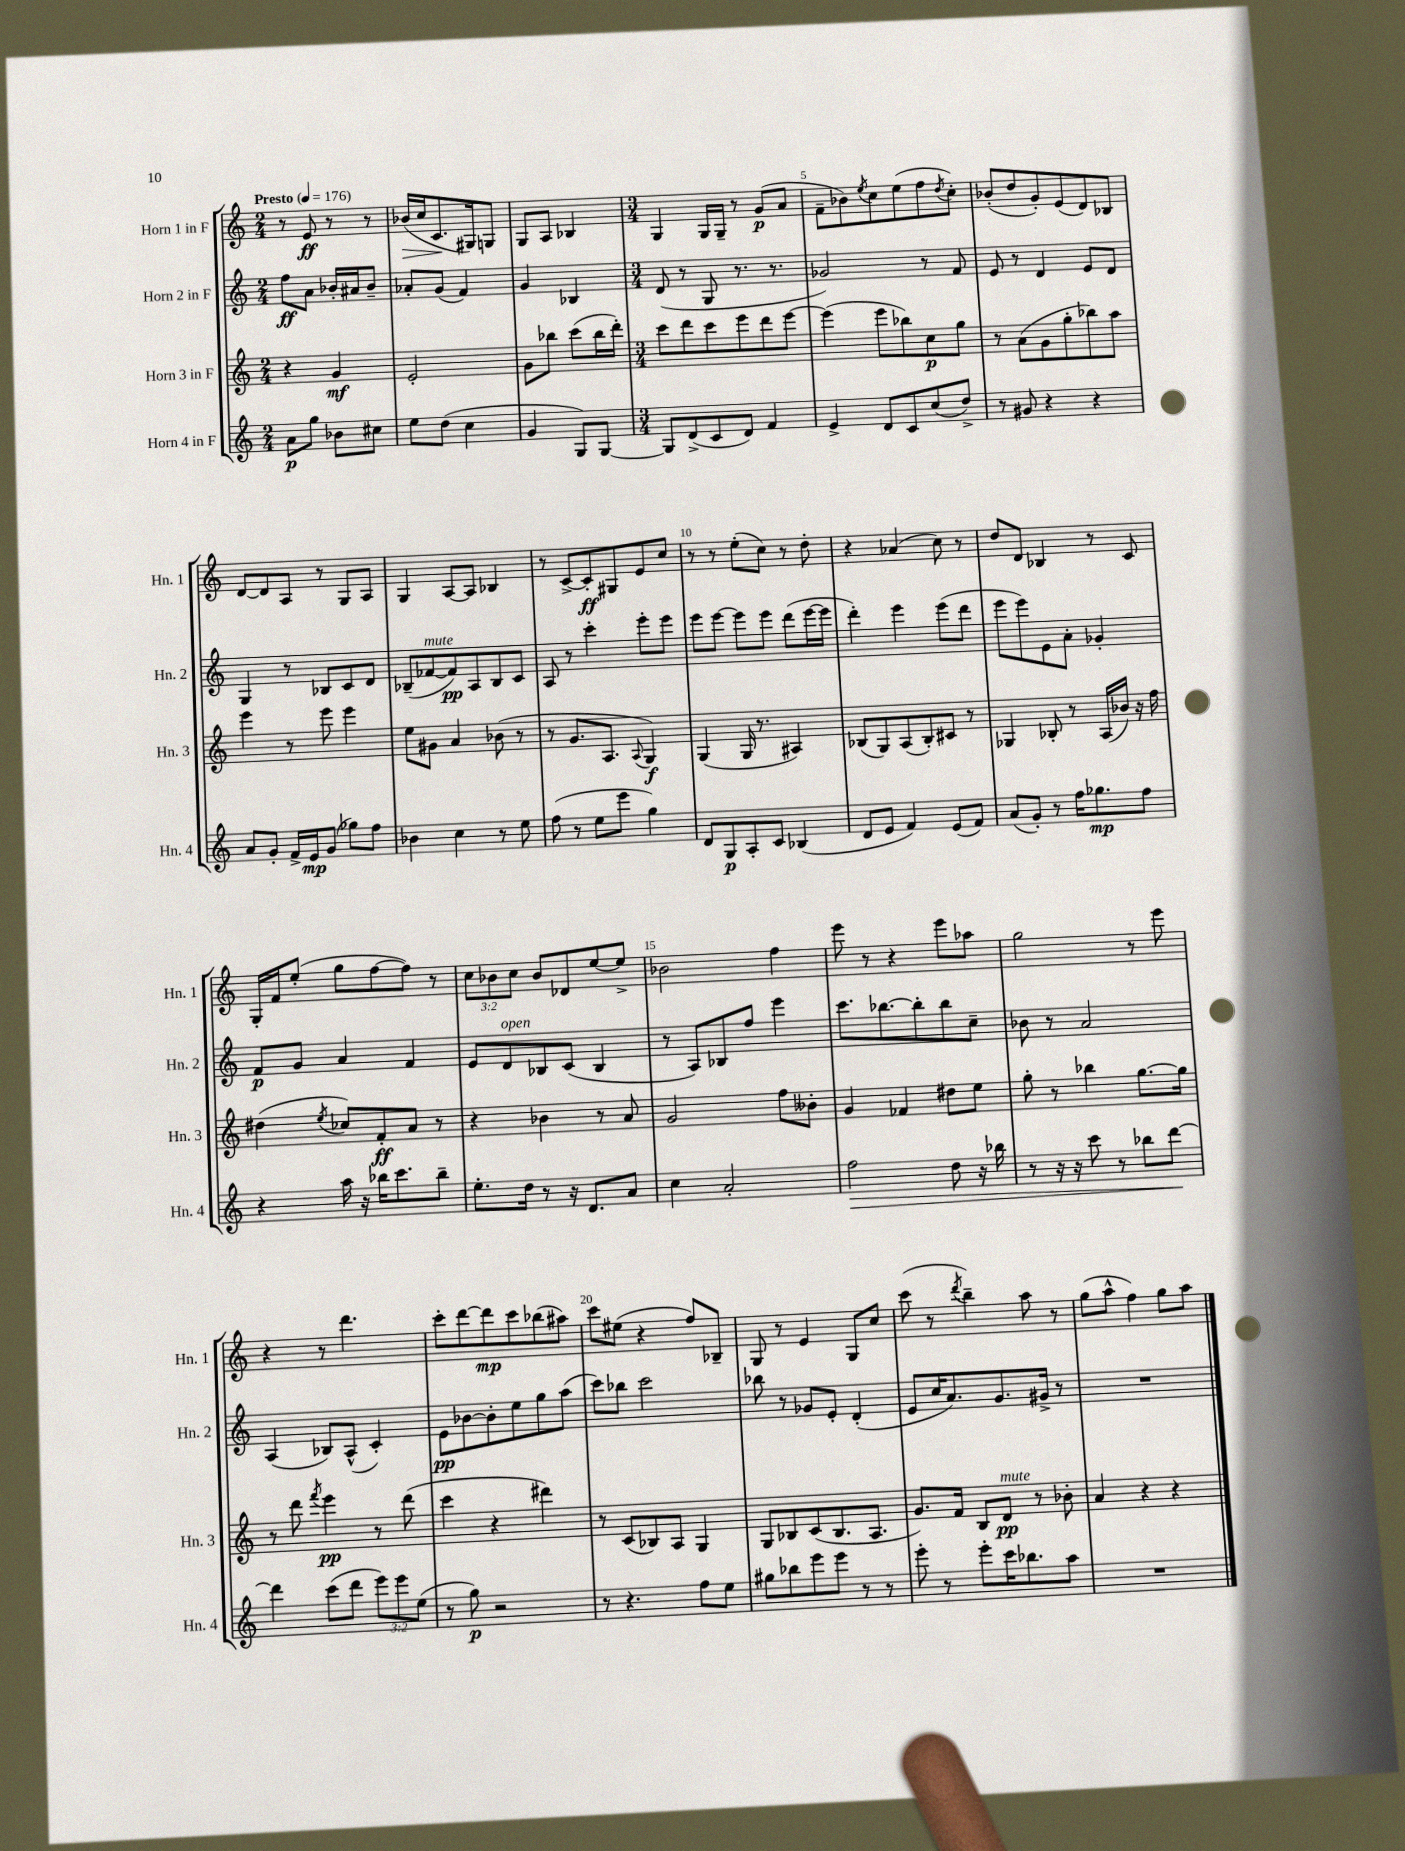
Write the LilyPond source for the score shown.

<<
\new StaffGroup <<
\new Staff = "s0" \with { instrumentName = "Horn 1 in F" shortInstrumentName = "Hn. 1" } {
    \clef treble \key c \major \numericTimeSignature \time 2/4 \override Staff.TupletNumber.text = #tuplet-number::calc-fraction-text \tempo "Presto" 4 = 176
    r8 e'8\ff r8 r8 |
    bes'16\>( c''16 c'8.\! gis16) g8 |
    g8 a8 bes4 |
    \numericTimeSignature \time 3/4 g4 g16 g16-- r8 g'8\p( a'8 |
    f'8-- bes'8) \acciaccatura { e''8 } c''8 e''8( f''8 \acciaccatura { d''8 } c''8-.) |
    bes'8-.( d''8 g'8-.) e'8( d'8) bes8 |
    d'8~ d'8 a8 r8 g8 a8 |
    g4 a8~ a8 bes4 |
    r8 c'8~-> c'8-.\ff gis8 e'8 c''8 |
    r8 r8 e''8-.( c''8) r8 d''8-. |
    r4 aes'4( c''8) r8 |
    d''8 d'8 bes4 r8 c'8 |
    g16-. f'16 e''8-.( g''8 f''8~ f''8) r8 |
    \tuplet 3/2 { c''8 bes'8 c''8 } bes'8 des'8 e''8~ e''8-> |
    bes'2 f''4 |
    e'''8 r8 r4 e'''8 aes''8 |
    g''2 r8 e'''8 |
    r4 r8 d'''4. |
    c'''8-. d'''8~ d'''8\mp c'''8 bes''8( ais''8) |
    c'''8 eis''8( r4 f''8) bes8-- |
    g8 r8 e'4 g8 c''8 |
    c'''8( r8 \acciaccatura { d'''8 } b''4--) a''8 r8 |
    g''8( a''8-^ f''4) g''8 a''8 \bar "|." |
}
\new Staff = "s1" \with { instrumentName = "Horn 2 in F" shortInstrumentName = "Hn. 2" } {
    \clef treble \key c \major \numericTimeSignature \time 2/4
    f''8\ff a'8 bes'16-. ais'16 bes'8-- |
    aes'8-. g'8( f'4) |
    g'4 bes4 |
    \numericTimeSignature \time 3/4 d'8( r8 g8 r8. r8. |
    ges'2) r8 f'8 |
    e'8 r8 d'4 e'8 d'8 |
    g4 r8 bes8 c'8 d'8 |
    bes8--( fes'8~^\markup { \italic "mute" } fes'8\pp) a8 bes8 c'8 |
    a8 r8 c'''4-. e'''8-. e'''8 |
    e'''8 e'''8~ e'''8 e'''8 d'''8( e'''16~ e'''16 |
    d'''4-.) e'''4 e'''8( d'''8 |
    e'''8 e'''8) e'8 a'8-. ges'4-. |
    f'8\p g'8 a'4 f'4 |
    e'8 d'8^\markup { \italic "open" } bes8 c'8( bes4 |
    r8 a8) bes8 f''8 e'''4 |
    c'''8. bes''8.~ bes''8-. bes''8 c''8-- |
    bes'8 r8 a'2 |
    a4( bes8) a8-^( c'4-.) |
    e'8\pp bes'8~ bes'8-. e''8 g''8 a''8( |
    c'''8) bes''8 c'''2 |
    bes''8 r8 ges'8 e'8-. d'4-.( |
    e'8 c''16 a'8.) g'8. gis'16-> r8 |
    R2. \bar "|." |
}
\new Staff = "s2" \with { instrumentName = "Horn 3 in F" shortInstrumentName = "Hn. 3" } {
    \clef treble \key c \major \numericTimeSignature \time 2/4
    r4 g'4\mf |
    e'2-. |
    g'8 bes''8 c'''8( bes''16 d'''16-.) |
    \numericTimeSignature \time 3/4 c'''8 d'''8 c'''8 e'''8 d'''8 e'''8~ |
    e'''4( e'''8 bes''8) c''8\p g''8 |
    r8 a'8( g'8 g''8-. bes''8) a''8 |
    e'''4 r8 e'''8 e'''4 |
    e''8 gis'8 a'4 bes'8( r8 |
    r8 g'8. a8. \appoggiatura { a8 } g4\f) |
    g4( g16 r8. ais4) |
    bes8( g8) a8( bes8-.) cis'8 r8 |
    ges4 bes8-. r8 a16( bes'16) r16 f''16 |
    dis''4( \acciaccatura { e''8 } ces''8) f'8-.\ff a'8 r8 |
    r4 bes'4 r8 a'8 |
    g'2 f''8 beses'8-. |
    g'4 fes'4 dis''8 e''8 |
    g''8-. r8 bes''4 g''8.~ g''16 |
    r8 d'''8 \acciaccatura { f'''8 } e'''4\pp r8 d'''8( |
    c'''4 r4 dis'''4) |
    r8 c'8( bes8) a8 g4 |
    g8 bes8 c'8( bes8. a8. |
    g'8.) f'16 b8 d'8\pp^\markup { \italic "mute" } r8 bes'8-. |
    a'4 r4 r4 \bar "|." |
}
\new Staff = "s3" \with { instrumentName = "Horn 4 in F" shortInstrumentName = "Hn. 4" } {
    \clef treble \key c \major \numericTimeSignature \time 2/4 \override Staff.TupletNumber.text = #tuplet-number::calc-fraction-text
    a'8\p g''8 bes'8 cis''8 |
    e''8 d''8( c''4 |
    g'4 g8) g8~ |
    \numericTimeSignature \time 3/4 g8 d'8->( c'8 d'8) f'4 |
    e'4-> d'8 c'8 c''8( d''8->) |
    r8 gis'8 r4 r4 |
    a'8 g'8-. f'16-> e'16\mp g'8( ges''8) f''8 |
    bes'4 c''4 r8 e''8 |
    f''8( r8 e''8 e'''8 g''4) |
    d'8 g8\p a8-. c'8 bes4( |
    d'8 e'8 f'4) e'8( f'8) |
    a'8( g'8-.) r8 f''16 ges''8.\mp f''8 |
    r4 a''16 r16 bes''16 c'''8. bes''8-- |
    e''8.-. d''16 r8 r16 d'8. a'8 |
    c''4 a'2-. |
    f''2\> d''8 r16 bes''16 |
    r8 r16 r16 c'''8 r8 bes''8 d'''8~\! |
    d'''4 c'''8( d'''8 \tuplet 3/2 { e'''8) e'''8 e''8( } |
    r8 g''8\p) r2 |
    r8 r4. f''8 e''8 |
    gis''8 bes''8 e'''8 e'''8 r8 r8 |
    e'''8-. r8 e'''8-. c'''16 bes''8. a''8 |
    R2. \bar "|." |
}
>>
>>
\layout { \context { \Score \override BarNumber.break-visibility = ##(#f #t #t) barNumberVisibility = #(every-nth-bar-number-visible 5) } }
